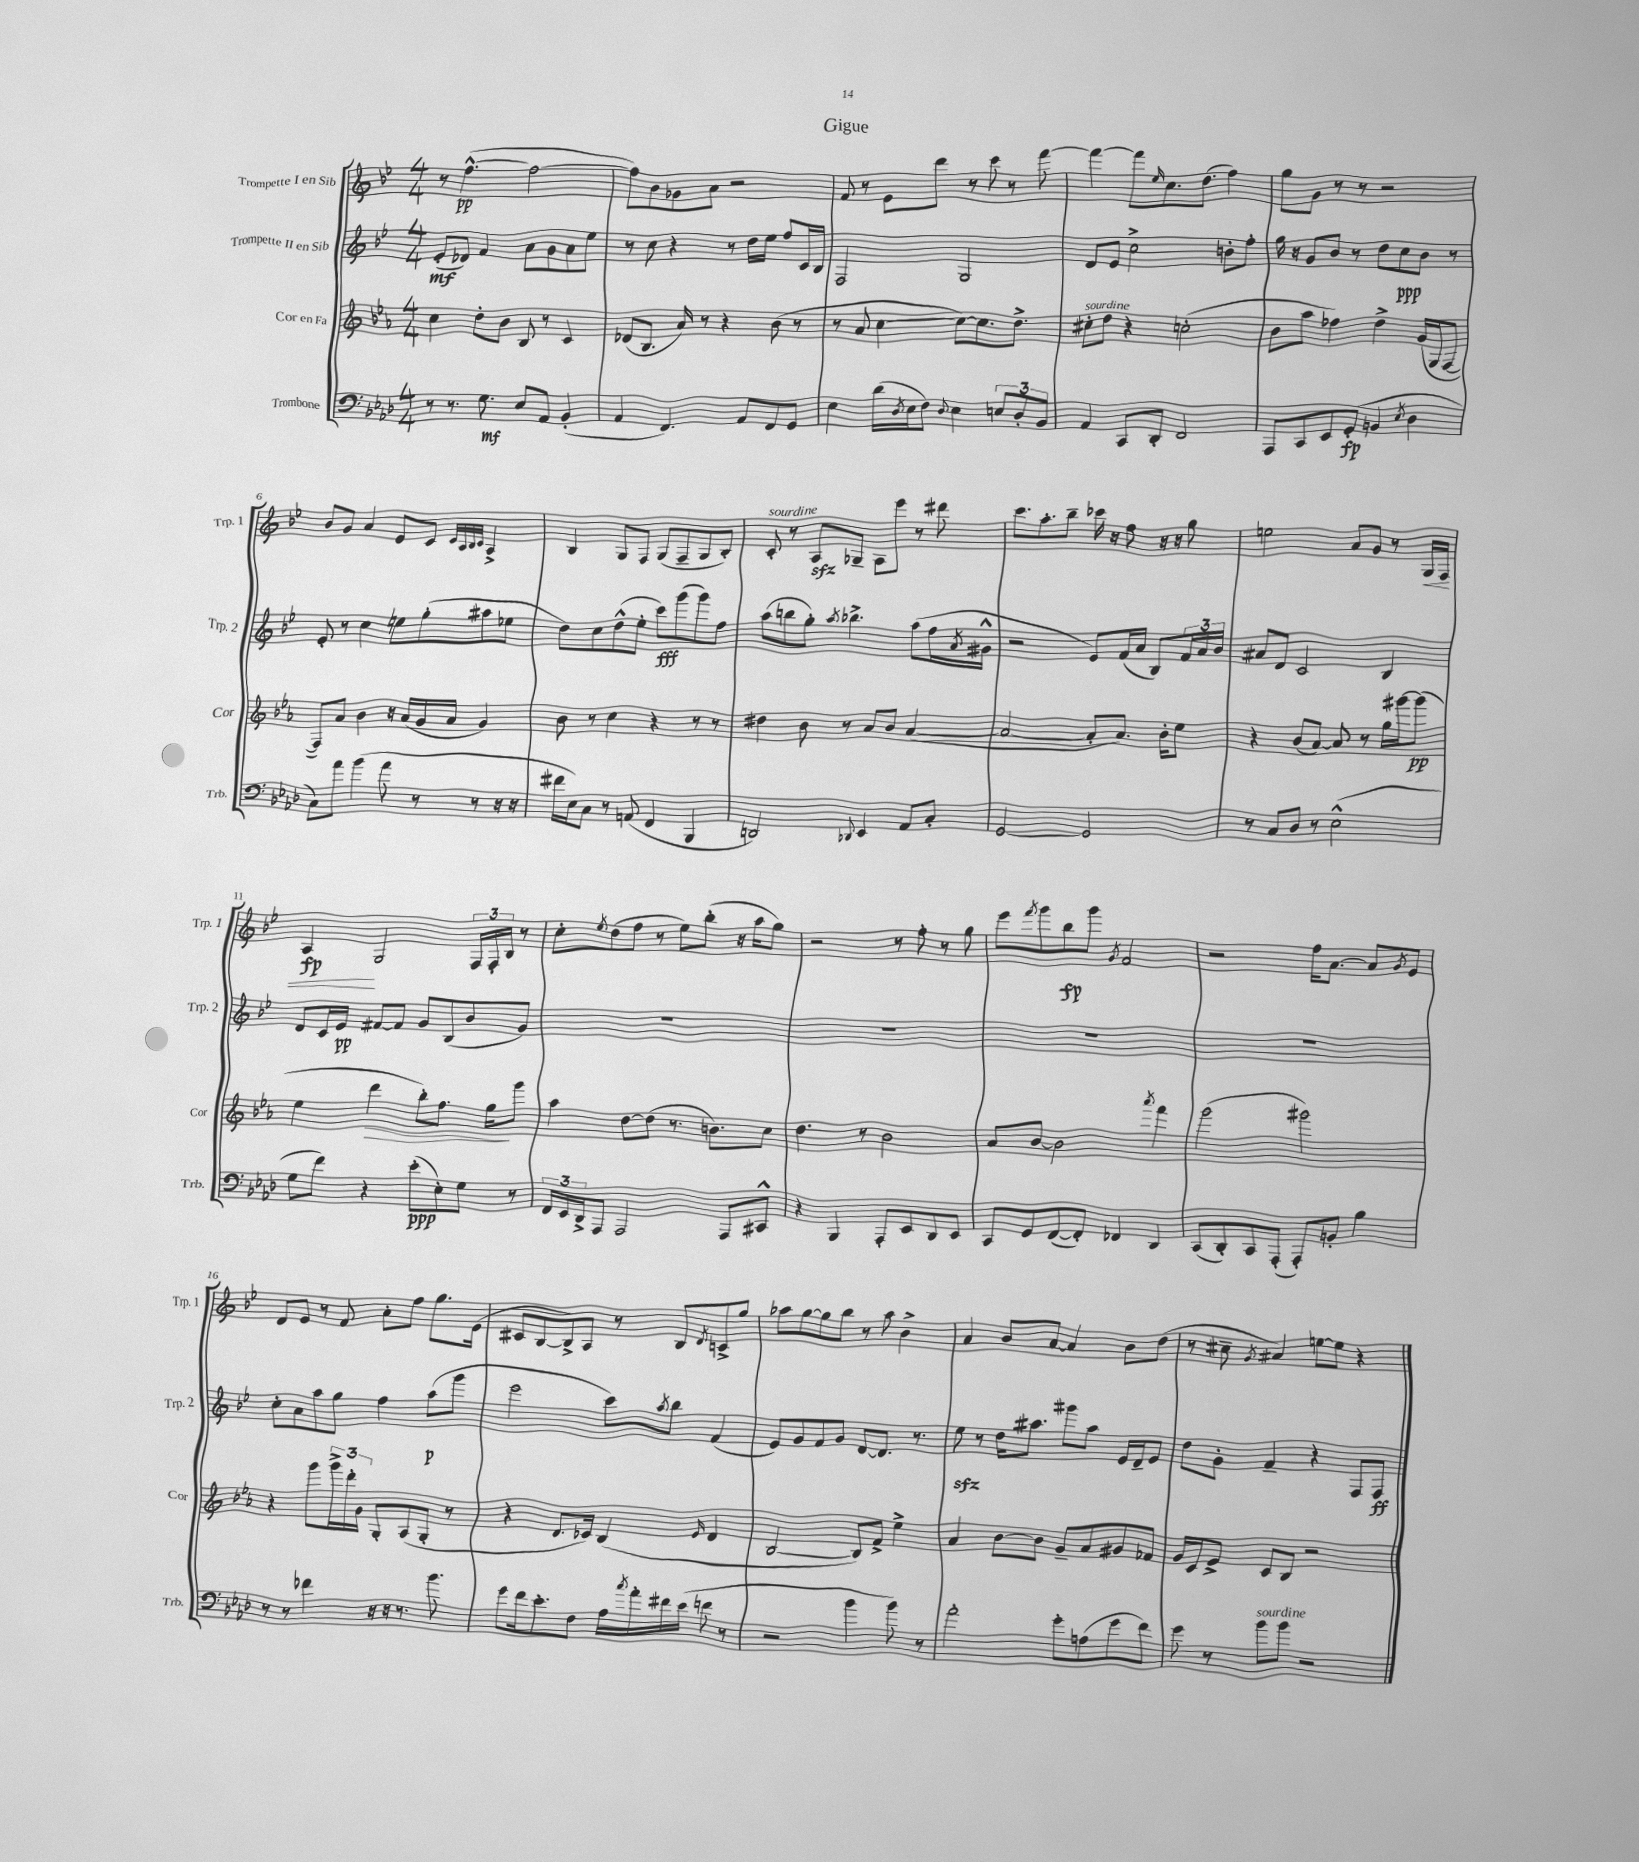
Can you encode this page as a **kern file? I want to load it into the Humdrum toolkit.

**kern	**kern	**kern	**kern
*staff4	*staff3	*staff2	*staff1
*clefF4	*clefG2	*clefG2	*clefG2
*k[b-e-a-d-]	*k[b-e-a-]	*k[b-e-]	*k[b-e-]
*M4/4	*M4/4	*M4/4	*M4/4
8r	4cc	(8e-'	8r
8.r	.	8d-)	([4.ff^^
.	8dd'	4f	.
8.G	.	.	.
.	8b-	.	.
8E-	8B-	8a	2ff_
8AA-	8r	8g	.
(4BB-'	4c	8a	.
.	.	8ee-	.
=	=	=	=
4AA-	(8d-	8r	8ff])
.	8.B-	8cc	8b-
4.FF)	.	4r	8g-
.	16a-)	.	.
.	8r	.	8a
.	4r	8r	2r
8AA-	.	16dd	.
.	.	16ee-	.
8FF	(8b-	8ff	.
8GG	8r	16c	.
.	.	16B-	.
=	=	=	=
4E-	8r	2F	8f
.	8a-	.	8r
(16d-	[4cc	.	8e-
8qD-	.	.	.
16E-	.	.	.
8F)	.	.	8ddd
8qqD-	.	.	.
4E-	8cc_)	2G	8r
.	8.cc]	.	8ccc
12E	.	.	8r
.	8.dd^	.	.
12D-'	.	.	.
.	.	.	[8fff
12BB-	.	.	.
=	=	=	=
4AA-	8cc#'	8d	4fff_
.	8dd	8e-	.
8CC	4r	2cc^	8fff]
.	.	.	16qqee-
8DD-'	.	.	8.cc
2FF	(2cc'	.	.
.	.	.	(8.dd
.	.	8b'	4ff)
.	.	8ff'	.
=	=	=	=
8AAA-	8b-	16gg	8gg
.	.	16r	.
8CC	8aa-	8g	8g
8EE-	4ff-)	8b-	8r
(8GG'	.	8r	8r
4BB	4dd^	8dd	2r
.	.	8cc	.
8qE-	.	.	.
4D-	(16g	8b-	.
.	16G	.	.
.	[8F	8r	.
=	=	=	=
8C)	8F])	8e-'	8b-
8a-	8a-	8r	8g
(4b-	4b-	4cc	4a
8a-	16r	8ee	8e-
.	(16a-	.	.
8r	16g	(8gg'	8c
.	16a-	.	.
.	.	.	32qqc
.	.	.	32qqA
.	.	.	32qqB-
.	.	.	32qqc
8r	4g)	8aa#	4A^
16r	.	8ee-	.
16r	.	.	.
=	=	=	=
16f#	8b-	8dd)	4B-
16E-)	.	.	.
8C	8r	8cc	.
8r	4cc	(8dd^^	8G
(8AA	.	8ee-'	8F
4FF	4r	8ccc)	(8G
.	.	(8ggg	8F~
4BBB-	8r	8ggg)	8G
.	8r	8ff	8B-')
=	=	=	=
2DD)	4dd#	(8aa	8c'
.	.	8bb	8r
.	8b-	8gg')	8A
.	.	8qaa	.
.	8r	4.bb-^	8G-~
8qqDD-	.	.	.
4EE-	8a-	.	8A
.	8b-	.	8eee-
8AA-	([4a-	(8aa	8r
8C'	.	16ff	8ddd#
.	.	8qa	.
.	.	16g#^^	.
=	=	=	=
[2GG	2a-_	2r	8.ccc
.	.	.	8.aa'
.	.	.	8bb-~
2GG]	8a-']	8e-)	16ccc-
.	.	.	16r
.	8.a-)	(16f	8ff
.	.	16a	.
.	.	8B-)	16r
.	16b-'	.	16r
.	8ee-	24f	8gg
.	.	24a	.
.	.	24b-	.
=	=	=	=
8r	4r	8a#	2ee
8C	.	8d	.
8D-	(8b-	2c	.
8r	[8a-)	.	.
(2E-^^	8a-]	.	8a
.	8r	.	8g
.	16gg	4B-	8r
.	[16ggg#	.	.
.	(8ggg#]	.	16G
.	.	.	16F
=	=	=	=
8G	4ee-	8d	4A
8f)	.	16c	.
.	.	16e-	.
4r	4ddd	[8f#	2G
.	.	8f#]	.
(8e-'	8bb-')	8g	.
8E-')	8.ff	(8B-	.
8G	.	8b-	24F
.	.	.	24F'
.	16gg	.	.
.	.	.	24B-
8r	8ggg	8g)	8r
=	=	=	=
24FF	4aa-	1r	8cc'
24EE-	.	.	.
24DD-^	.	.	.
.	.	.	8qee-
8AAA-	.	.	(8dd
2AAA-	[8dd	.	8ff
.	(8dd]	.	8r
.	8.r	.	8ee-)
.	.	.	(8bb-'
.	8.b)	.	.
8AAA-	.	.	16r
.	.	.	16aa
8CC#^^	8cc	.	8gg)
=	=	=	=
4r	4.dd	1r	2r
4BBB-	.	.	.
.	8r	.	.
8AAA-'	2b-	.	8r
8EE-	.	.	8ff'
8DD-	.	.	8r
8EE-	.	.	8gg
=	=	=	=
8CC	8a-	1r	8eee-
.	.	.	8qfff
8GG	[8b-	.	8ggg
([8FF	2b-]	.	8bb-
8FF'])	.	.	8ggg
.	.	.	8qg
4FF-	.	.	2f
.	8qaaa-	.	.
4DD-	4fff	.	.
=	=	=	=
(8CC	(2ggg	1r	2r
8DD-')	.	.	.
8CC	.	.	.
(8AAA-'	.	.	.
8AAA-')	2ggg#)	.	16ff
.	.	.	[8.a
8BB'	.	.	.
4B-	.	.	8a]
.	.	.	8qg
.	.	.	8e-
=	=	=	=
8r	4r	8cc'	8d
8r	.	8a	8e-
4f-	8ggg	8aa	8r
.	24ggg^	8gg	8f
.	24ddd'	.	.
.	24g	.	.
16r	8G'	4ff	8a'
16r	.	.	.
8.r	(8A-	.	8ff
.	8G'	(8aa	8.gg
8.b-	.	.	.
.	8r	8ggg	.
.	.	.	(16e-
=	=	=	=
8g	4r	2eee-	8c#
16f	.	.	[8B-
8.e-'	.	.	.
.	8.d	.	8B-^])
8F	.	.	8A
.	16c-)	.	.
16A-	(4B-	8ccc)	8r
8qcc	.	.	.
16a-'	.	.	.
.	.	8qaa	.
16f#	.	8bb-	8B-
(16e-	.	.	.
.	16qqe-	.	8qd
8f	4d	(4f	8c^
8r	.	.	8gg
=	=	=	=
2r	[2B-	8e-)	8aa-
.	.	8g	[8gg
.	.	8f	8gg]
.	.	8g	8bb-
4b-	8B-])	[8d	8r
.	8f^	8.d]	8aa-
8b-)	4ee-^	.	4b-^
.	.	8.r	.
8r	.	.	.
=	=	=	=
2a-'	4a-	8ee-	4a
.	.	8r	.
.	[8b-	16dd	8b-
.	.	8.aa#	.
.	8b-]	.	[8a
8g'	8g~	8ggg#	4a]
(8A	8a-	8aa#	.
8g	8g#	16e-	8b-
.	.	16d~	.
8f)	8f-	8e-	(8dd
=	=	=	=
8g	16g	8dd	8r
.	16c	.	.
8r	8e-^	8g'	8cc#~
.	.	.	8qg
8b-	8c	4f~	4a#)
8b-	8B-	.	.
2r	2r	4r	[8ee
.	.	.	8ee]
.	.	8F	4r
.	.	8F	.
==	==	==	==
*-	*-	*-	*-
